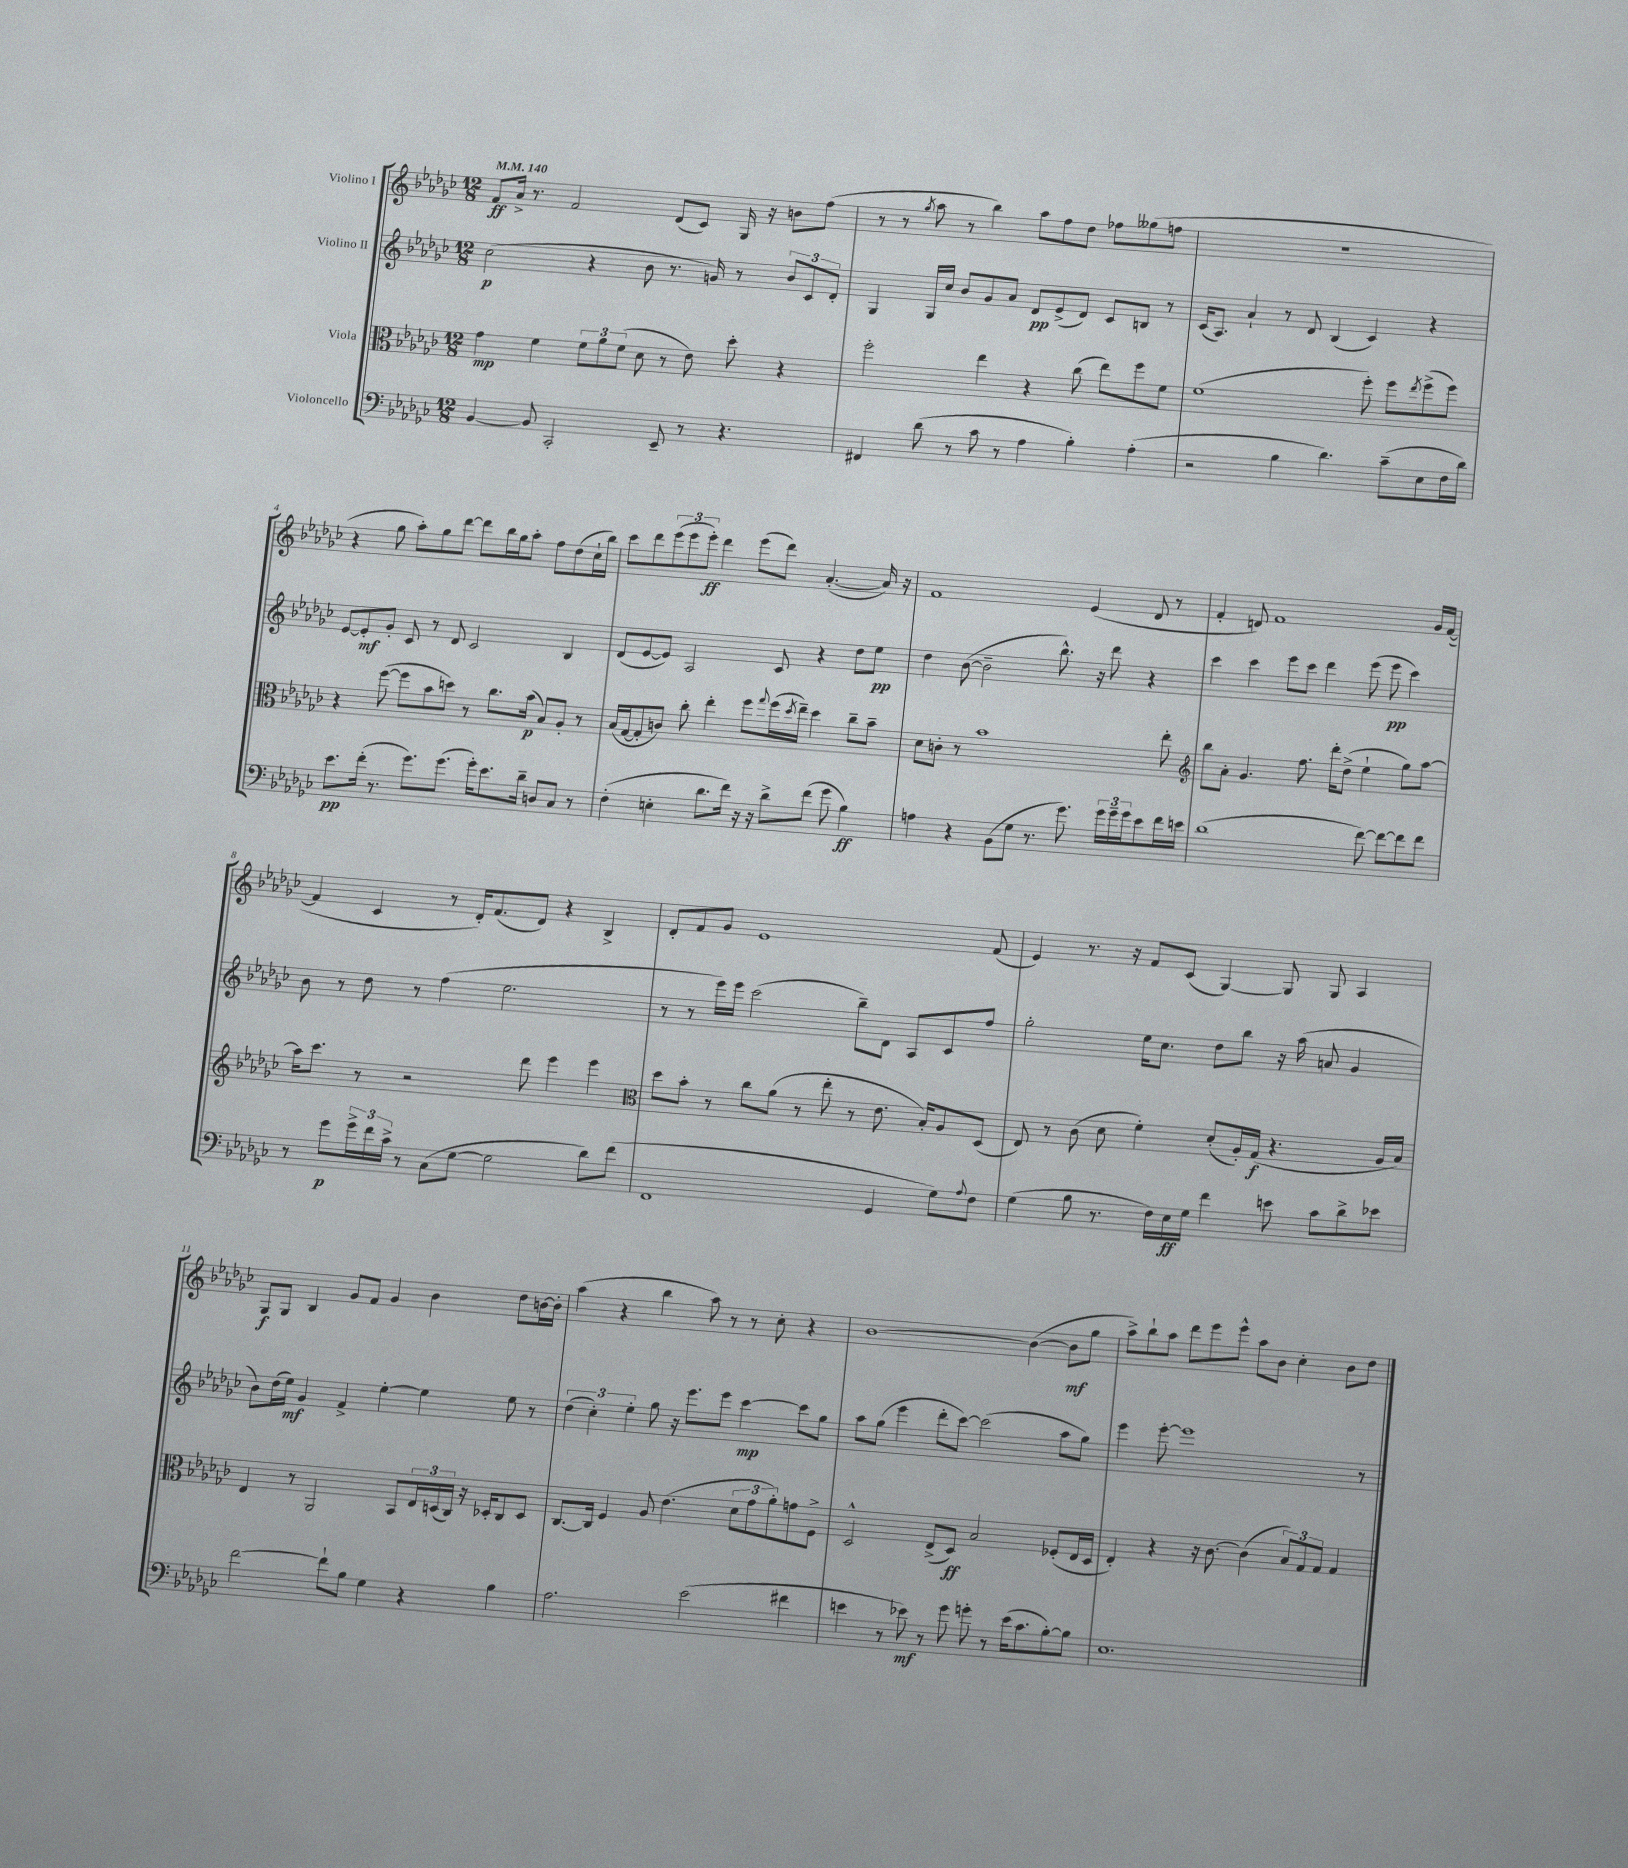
<<
\new StaffGroup <<
\new Staff = "s0" \with { instrumentName = "Violino I" } {
    \clef treble \key ges \major \numericTimeSignature \time 12/8 \tempo 4 = 140
    f'8\ff aes'16-> r8. f'2 des'8( ces'8) ges16 r16 b'8 f''8( |
    r8 r8 \acciaccatura { ges''8 } aes''8 r8 bes''4) aes''8 f''8 des''8 fes''8 geses''8( f''8 |
    R1. |
    r4 ges''8 aes''8-.) ges''8 des'''8~ des'''8 bes''16 ges''16 aes''8-. f''8 des''8( ces''16-! bes''16) |
    ces'''8 des'''8 \tuplet 3/2 { ees'''8( ees'''8 ees'''8-.\ff) } des'''4 ees'''8( des'''8) aes'4.~-.( aes'16) r16 |
    f'1 ees'4( des'8 r8 |
    f'4-. d'8) f'1 ges'16 f'16~( |
    f'4 ces'4 r8 des'16-.) f'8.( des'8) r4 bes4-> |
    des'8-. f'8 ges'8 ees'1 f'8( |
    ees'4) r8. r16 f'8 ces'8( ges4~) ges8 ges8 aes4 |
    ges8\f ges8 bes4 ges'8 f'8 ges'4 bes'4 des''8 b'16~ b'16-. |
    aes''4( r4 bes''4 aes''8) r8 r8 ces''8-. r4 |
    bes'1~ bes'4~( bes'8\mf ges''8 |
    aes''8->) bes''8-! aes''8 des'''8 ees'''8 ees'''8-^ aes''8 bes'8 ces''4-. bes'8 des''8 \bar "|." |
}
\new Staff = "s1" \with { instrumentName = "Violino II" } {
    \clef treble \key ges \major \numericTimeSignature \time 12/8
    ces''2\p( r4 bes'8 r8. g'16) r8 \tuplet 3/2 { bes'8 ces'8 des'8-. } |
    ges4 ges16 ces''16 bes'8 ges'8 aes'8 des'8\pp ees'8->( des'8) ces'8 b8 r8 |
    ces'16( aes8.) aes'4-! r8 des'8 bes4( ces'4) r4 |
    ees'8~ ees'8-.\mf ges'8-. ces'8 r8 des'8 ces'2 bes4 |
    des'8( ees'8~ ees'8) aes2 ces'8 r4 des''8 ees''8\pp |
    des''4 bes'8~( bes'2-- bes''8.-^) r16 des'''8 r4 |
    ces'''4 ces'''4 ees'''8 ces'''8 des'''4 ees'''8( ees'''8\pp ces'''4) |
    bes'8 r8 des''8 r8 f''4( ees''2. |
    r8 r8 ees'''16) ees'''16 ces'''2( bes''8--) des'8 aes8 ces'8 f''8 |
    ges''2-. ees''16 ces''8. des''8 bes''8 r16 aes''16( a'8 ges'4 |
    bes'8) des''16( ees''16\mf) ges'4 f'4-> ees''4~-. ees''4 ees''8 r8 |
    \tuplet 3/2 { des''4( ces''4-.) ees''4-. } ges''8 r16 ees'''8. ees'''8 ces'''4~\mp ces'''8 ges''8 |
    aes''8 ges''8( ees'''4 des'''8-. ces'''8~) ces'''2( aes''8 ges''8) |
    ees'''4 ees'''8~-. ees'''1 r8 \bar "|." |
}
\new Staff = "s2" \with { instrumentName = "Viola" } {
    \clef alto \key ges \major \numericTimeSignature \time 12/8
    ges'4\mp f'4 \tuplet 3/2 { f'8 aes'8 f'8( } des'8 r8 ees'8) des''8-. r4 |
    f''2-. ees''4 r4 ces''8( ees''8) f''8 f'8 |
    f'1( f''8-.) f''8 \acciaccatura { ees''8 } f''8->( f''8) |
    r4 f''8~( f''8 bes'8 d''8) r8 ces''8. bes'16\p( bes8) aes8-. r8 |
    bes16( ges16~ ges8-. c'8) ces''8-. ees''4-. f''8 \appoggiatura { ges''8 } f''16( \acciaccatura { des''8 } ees''16--) des''4 ces''8-- bes'8-- |
    des'8 c'8-. r8 bes'1 ees''8-. |
    \clef treble bes''8 aes'8-. ges'4. f''8. des'''16-. des''8->( ees''4-! ges''8) aes''8~ |
    aes''16 ces'''8. r8 r2 des'''8 ees'''4 ees'''4 |
    \clef alto des''8 bes'8-. r8 ces''8 aes'8( r8 ees''8-. r8 ees'8. bes16-.) aes8 des8( |
    ees8) r8 ces'8( des'8 f'4-.) des'8-.( aes16-.) ges16\f( r4. aes16 bes16) |
    ees4 r8 aes,2 bes,8 \tuplet 3/2 { ees16 d16( ces16) } r16 des16-. ces8 des8 |
    ces8.~ ces16 f4 aes8 ees'4.( \tuplet 3/2 { des'8 ges'8 aes'8-.) } g'8 f8-> |
    des2-^ ees8->( des8\ff) bes2 fes8-.( ees16 des16 |
    ees4-.) r4 r16 ces'8.~ ces'4( \tuplet 3/2 { bes8) ges8 ges8 } ges4 \bar "|." |
}
\new Staff = "s3" \with { instrumentName = "Violoncello" } {
    \clef bass \key ges \major \numericTimeSignature \time 12/8
    bes,4~ bes,8 ces,2-. ees,8-- r8 r4. |
    fis,4 des'8( r8 ces'8 r8 aes4 bes4-.) aes4-.( |
    r2 bes4 des'4.) ces'8--( ees8 f16 des'16) |
    ees'8.\pp f'16-.( r8. ges'8.) ges'8.( ges'16-.) ees'8. des'16-- d8 ces8 r8 |
    f4-.( e4-. des'8. f'16) r16 r16 des'8-> f'8( ges'8 bes4\ff) |
    a4 r4 bes,8( ges8 r8. ges'8.) \tuplet 3/2 { ges'16 ges'16-- ges'16 } ees'8 f'16 e'16 |
    des'1( f'8~) f'8~ f'8 f'8 |
    r8 ges'8\p \tuplet 3/2 { ges'16-> f'16 ces'16-> } r8 ces8( ges8~ ges2 des'8) f'8( |
    f,1 ges,4 ges8) \appoggiatura { aes8 } f8 |
    ges4( bes8 r8. f16) ees16\ff ges16 f'4 e'8 ces'8 des'8-> ees'8 |
    f'2~ f'8-! bes8 ges4 r4 bes4 |
    aes2. ees'2( fis'4 |
    e'4 r8 ees'8\mf) r8 ges'8 g'8-. r8 ees'16( ces'8. bes8~-.) bes8 |
    ees1. \bar "|." |
}
>>
>>
